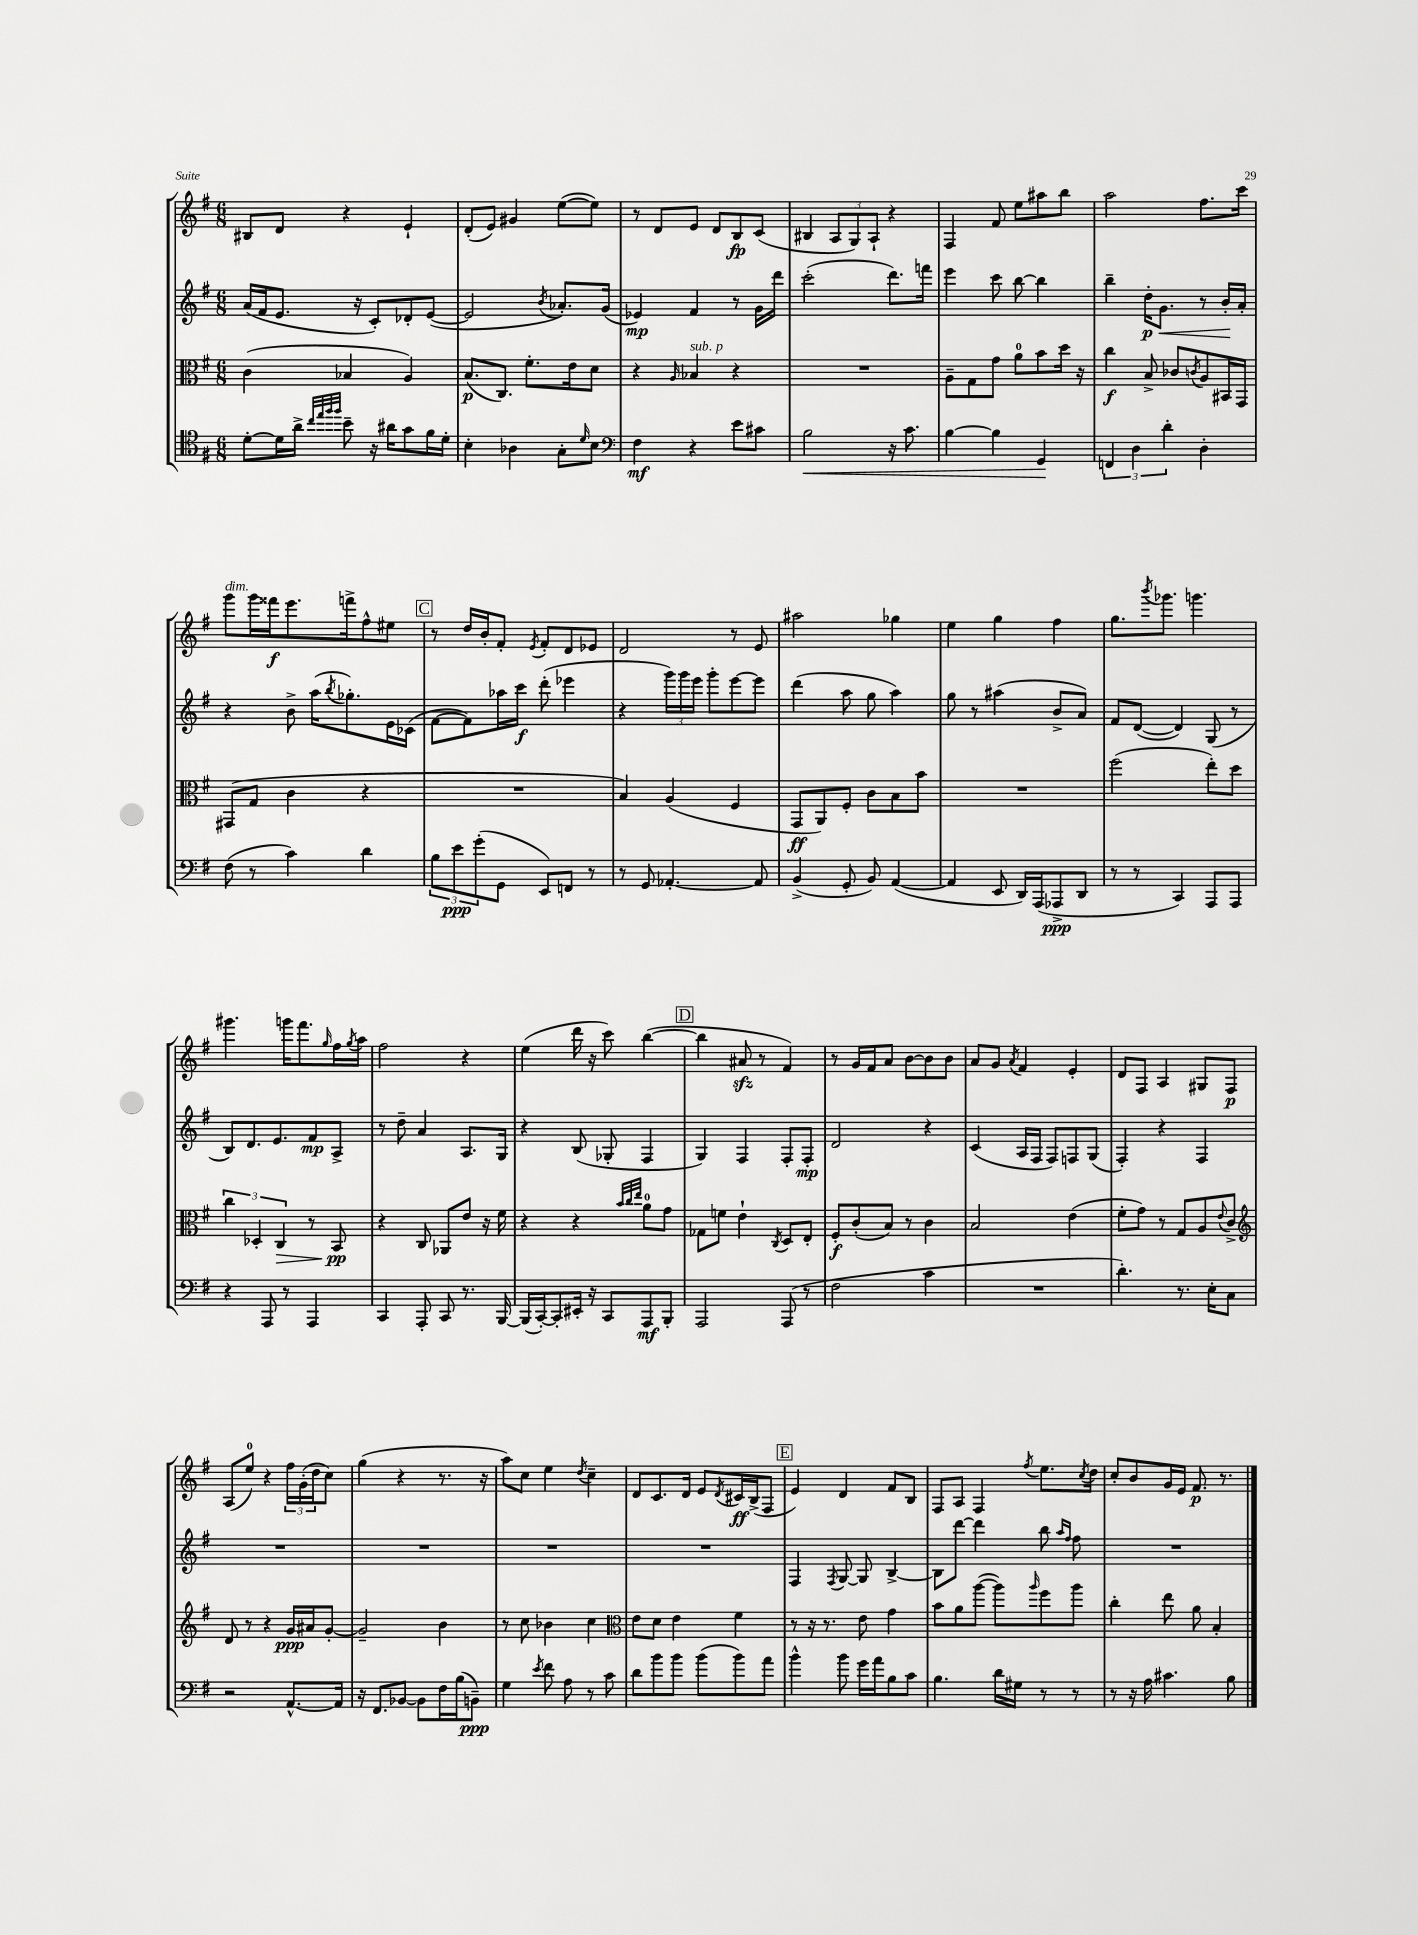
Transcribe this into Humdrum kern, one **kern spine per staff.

**kern	**kern	**kern	**kern
*staff4	*staff3	*staff2	*staff1
*clefC4	*clefC3	*clefG2	*clefG2
*k[f#]	*k[f#]	*k[f#]	*k[f#]
*M6/8	*M6/8	*M6/8	*M6/8
[8d'	(4c	(16a	8B#
.	.	16f#	.
16d]	.	8.e	8d
16a^	.	.	.
32qqcc	.	.	.
32qqee	.	.	.
32qqff#	.	.	.
32qqff#	.	.	.
8b~	4B-	.	4r
.	.	16r	.
16r	.	8c')	.
16a#	.	.	.
8g	4A)	8d-'	4e`
16f#	.	([8e	.
16d'	.	.	.
=	=	=	=
4B'	(8.B	2e]	(8d'
.	.	.	8e)
.	8.C)	.	.
4A-	.	.	4g#
.	8.f#'	.	.
.	.	8qb	.
8G'	.	8.a-')	([8ee
.	16e	.	.
16qqd	.	.	.
8B	8d	.	8ee])
.	.	(16g	.
=	=	=	=
*clefF4	*	*	*
4F#	4r	4e-)	8r
.	.	.	8d
.	16qqA	.	.
4r	4B-	4f#	8e
.	.	.	8d
8e	4r	8r	8B
8c#	.	16g	(8c
.	.	16ddd	.
=	=	=	=
2B	2.r	(2ccc'	4B#
.	.	.	12A
.	.	.	12G)
.	.	.	12A`
16r	.	8.ddd)	4r
8.c	.	.	.
.	.	16fff	.
=	=	=	=
[4B	8A~	4eee	4F#
.	8G	.	.
4B]	8g	8ccc	8f#
.	8a	[8bb	8ee
4GG	8b	4bb]	8aa#
.	16dd	.	8bb
.	16r	.	.
=	=	=	=
6FF	4cc	4bb~	2aa
6D	.	.	.
.	8B^	16dd'	.
.	.	8.g	.
6d'	.	.	.
.	8c-	.	.
.	8qc	.	.
4D'	8A	8r	8.ff#
.	16BB#	16b'	.
.	16GG	16a'	16ccc
=	=	=	=
(8F#	(8GG#	4r	8ggg
8r	8G	.	16ggg
.	.	.	16fff##
4c)	4c	8b^	8.eee
.	.	(16aa	.
.	.	8qbb	.
.	.	8.gg-')	16fff^
4d	4r	.	8ff#^^
.	.	16e	8ee#
.	.	(16c-	.
=	=	=	=
12B	2.r	[8f#	8r
12e	.	.	.
.	.	8f#])	16dd
(12g'	.	.	.
.	.	.	16b'
8GG	.	16aa-	8f#'
.	.	16ccc	.
.	.	.	8qe
8EE)	.	(8ddd'	8f#'
8FF	.	4eee-	8d
8r	.	.	8e-
=	=	=	=
8r	4B)	4r	2d
8GG	.	.	.
[4.AA-'	(4A	24ggg)	.
.	.	24ggg	.
.	.	24eee	.
.	.	8ggg'	.
.	4F#	[8eee	8r
8AA-]	.	8eee]	8e
=	=	=	=
(4BB^	8GG	(4ddd	2aa#
.	8AA)	.	.
8GG'	8F#'	8aa	.
8BB)	8c	8gg	.
([4AA	8B	4aa)	4gg-
.	8b	.	.
=	=	=	=
4AA]	2.r	8gg	4ee
.	.	8r	.
8EE	.	(4aa#	4gg
16DD)	.	.	.
(16AAA	.	.	.
8AAA-^	.	8b^	4ff#
8DD	.	8a)	.
=	=	=	=
8r	(2ff#	8f#	8.gg
8r	.	([8d	.
.	.	.	8qbbb
.	.	.	8.ggg-
4CC)	.	4d])	.
.	.	.	4.ggg
8AAA	8ee')	(8G	.
8AAA	8dd	8r	.
=	=	=	=
4r	6cc	8B)	4.ggg#
.	.	8.d	.
.	6D-'	.	.
8AAA	.	.	.
.	.	8.e	.
.	6C	.	.
8r	.	.	16ggg
.	.	.	8.fff#
4AAA	8r	8f#	.
.	.	.	16qqgg
.	8BB	8A^	16ff#
.	.	.	8qgg
.	.	.	16aa
=	=	=	=
4CC	4r	8r	2ff#
.	.	8dd~	.
8AAA'	8C	4a	.
8CC	8AA-	.	.
8.r	8e	8.A	4r
.	16r	.	.
[16BBB	16f#	16G	.
=	=	=	=
(16BBB]	4r	4r	(4ee
[16CC')	.	.	.
8CC']	.	.	.
16EE#'	4r	(8B	16ddd
16r	.	.	16r
8CC	.	8G-'	8ccc)
.	32qqb	.	.
.	32qqcc	.	.
.	32qqee	.	.
8AAA	8a	4F#	([4bb
8BBB'	8g	.	.
=	=	=	=
2AAA	8G-	4G)	4bb]
.	8f	.	.
.	4e`	4F#	8a#
.	.	.	8r
.	8qC	.	.
(8AAA	8D	8F#'	4f#)
8r	8E'	8F#'	.
=	=	=	=
2F#	8F#'	2d	8r
.	(8c'	.	16g
.	.	.	16f#
.	8B)	.	8a
.	8r	.	[8b
4c	4c	4r	8b]
.	.	.	8b
=	=	=	=
2.r	2B	(4c	8a
.	.	.	8g
.	.	.	8qa
.	.	16A	4f#
.	.	16F#	.
.	.	8F#)	.
.	(4e	8F	4e'
.	.	(8G	.
=	=	=	=
4.d')	8f#'	4F#')	8d
.	8g)	.	8F#
.	8r	4r	4A
8.r	8G	.	.
.	8A	4F#	8G#
16E'	.	.	.
.	8qqe	.	.
8C	8c^	.	8F#
=	=	=	=
*	*clefG2	*	*
2r	8d	2.r	(8A
.	8r	.	8ee)
.	4r	.	4r
[8.AA^^	16g	.	24ff#
.	.	.	(24g'
.	16a#	.	.
.	.	.	24dd
.	[8g'	.	8cc)
16AA]	.	.	.
=	=	=	=
16r	2g~]	2.r	(4gg
8.FF#	.	.	.
[8BB-	.	.	4r
8BB-]	.	.	.
16F#	4b	.	8.r
(16B	.	.	.
8BB~)	.	.	.
.	.	.	16r
=	=	=	=
4G	8r	2.r	8aa)
.	8cc	.	8cc
8qe	.	.	.
8f#	4b-	.	4ee
8A	.	.	.
.	.	.	8qdd
8r	4cc	.	4cc~
8c	.	.	.
=	=	=	=
*	*clefC3	*	*
8d	8e	2.r	8d
8b	8d	.	8.c
8b	4e	.	.
.	.	.	16d
(8b	.	.	8e
.	.	.	8qd
8b)	4f#	.	16c#
.	.	.	(16B^
8a	.	.	8F#
=	=	=	=
4b^^	8r	4F#	4e)
.	16r	.	.
.	8.r	.	.
.	.	8qF#	.
8b	.	[8G	4d
16g	8e	8G]	.
16a	.	.	.
8B	4g	[4B^	8f#
8c	.	.	8B
=	=	=	=
4.B	8b	8B]	8F#
.	8a	[8ddd	8A
.	([8aa	4ddd]	4F#
16d	8aa])	.	.
16G#	.	.	.
.	16qqaa	.	8qff#
8r	8ff#	8bb	8.ee
.	.	16qqaa	.
.	.	16qqff#	.
8r	8aa	8ff#	.
.	.	.	8qcc
.	.	.	16dd
=	=	=	=
8r	4cc'	2.r	8cc'
16r	.	.	8b
16A	.	.	.
4.c#	8ee	.	16g
.	.	.	16e
.	8a	.	8.f#
.	4B'	.	.
.	.	.	8.r
8B	.	.	.
==	==	==	==
*-	*-	*-	*-
